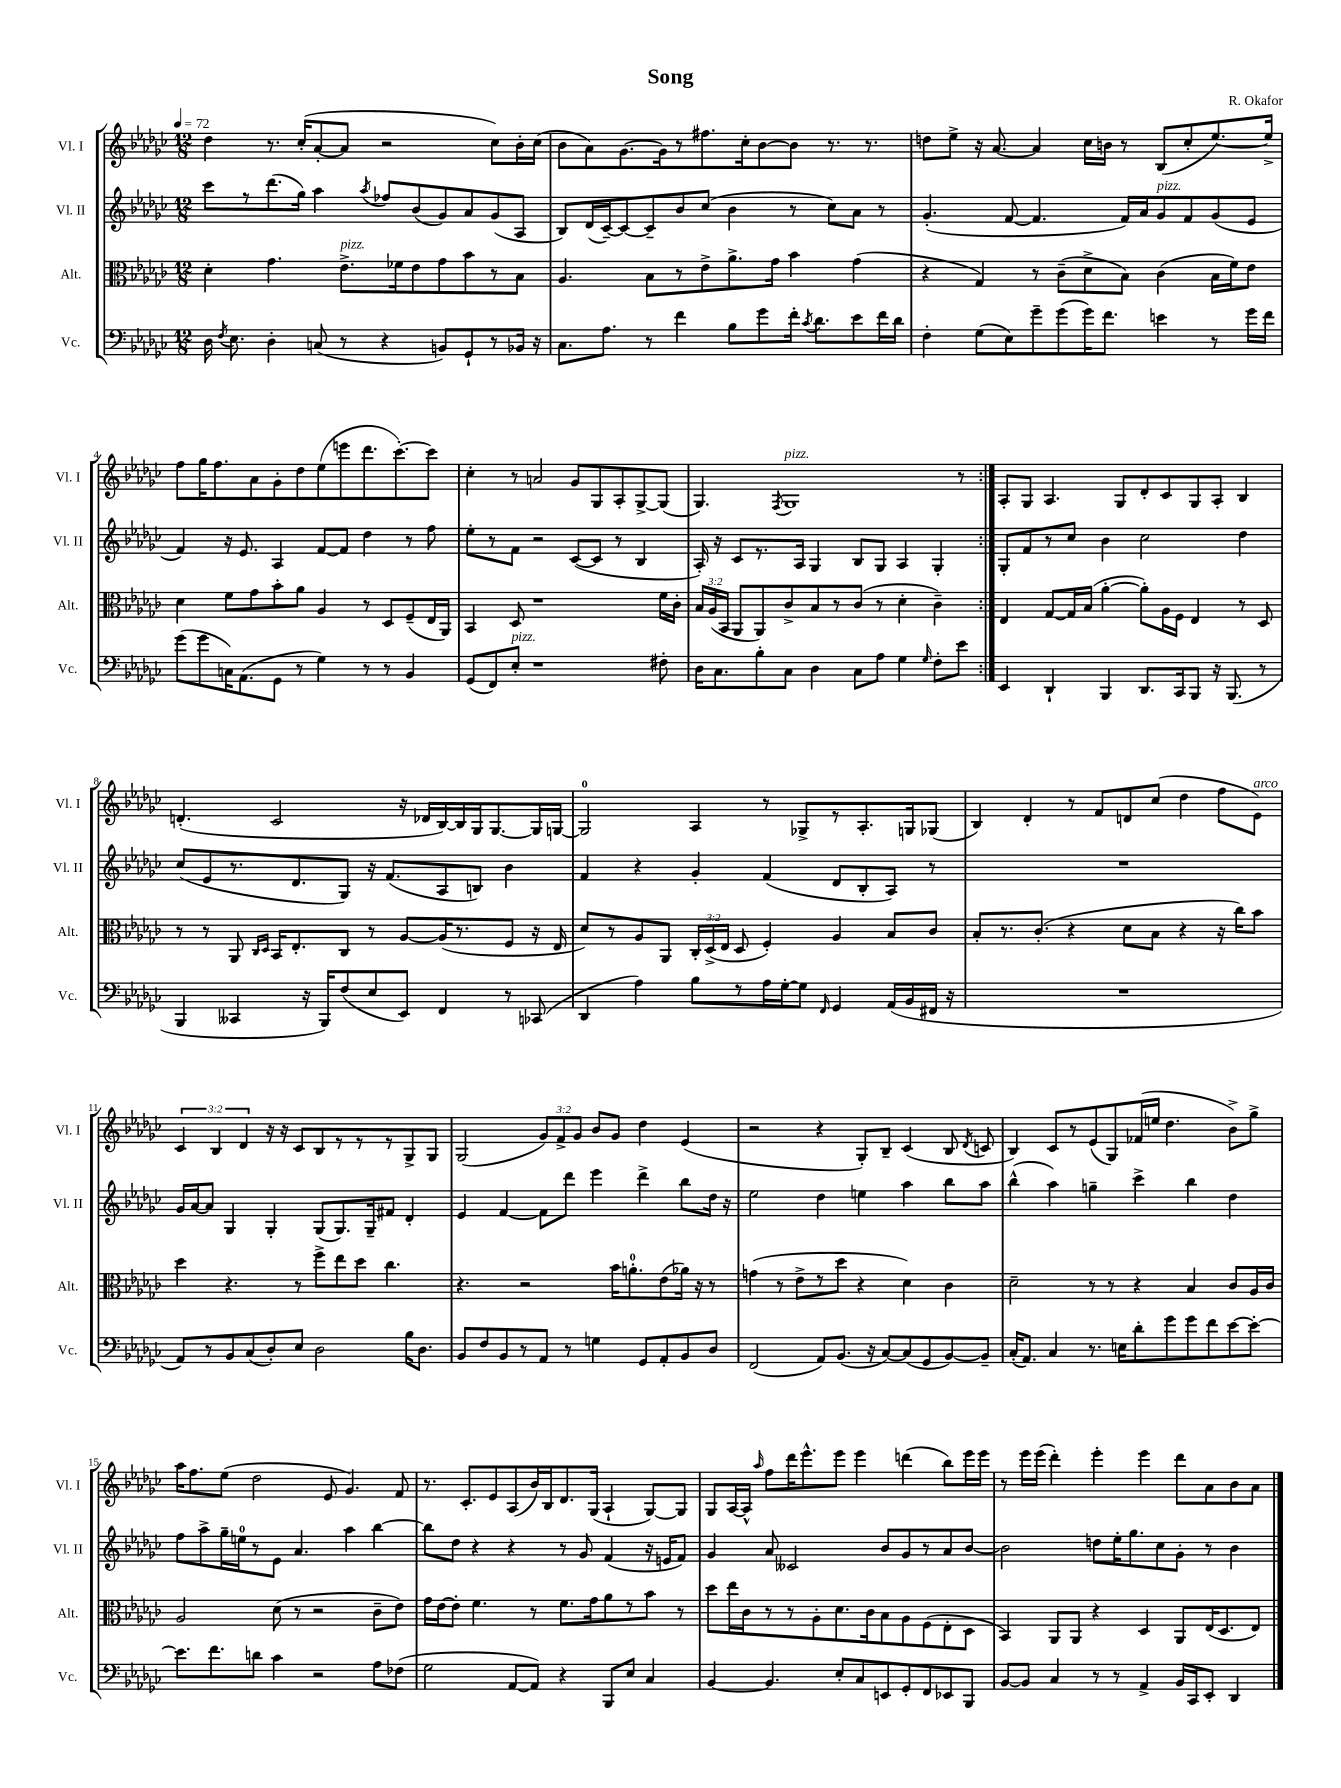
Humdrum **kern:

**kern	**kern	**kern	**kern
*staff4	*staff3	*staff2	*staff1
*clefF4	*clefC3	*clefG2	*clefG2
*k[b-e-a-d-g-c-]	*k[b-e-a-d-g-c-]	*k[b-e-a-d-g-c-]	*k[b-e-a-d-g-c-]
*M12/8	*M12/8	*M12/8	*M12/8
*MM72	*MM72	*MM72	*MM72
16D-	4d-'	8ccc-	4dd-
8qF	.	.	.
8.E-	.	.	.
.	.	8r	.
4D-'	4.g-	(8.ddd-	8.r
.	.	16gg-)	(16cc-'
(8C	.	4aa-	[8a-'
8r	8.e-^	.	8a-]
.	.	8qaa-	.
4r	.	8ff-	2r
.	16f-	.	.
.	8e-	(8b-	.
8BB)	8g-	8g-)	.
8GG-`	8b-	8a-	.
8r	8r	(8g-	8cc-)
16BB-	8B-	8A-	16b-'
16r	.	.	(16cc-
=	=	=	=
8.C-	4.A-	8B-)	8b-
.	.	(16d-	8a-)
8.A-	.	[16c-~)	.
.	.	8c-_	[8.g-
8r	8B-	8c-~]	.
.	.	.	16g-]
4f	8r	8b-	8r
.	8e-^	(8cc-	8.ff#
8B-	8.a-^	4b-	.
.	.	.	16cc-'
8g-	.	.	[8b-
.	16g-	.	.
16f'	4b-	8r	8b-]
8qc-	.	.	.
8.d-	.	.	.
.	.	8cc-)	8.r
8e-	(4g-	8a-	.
.	.	.	8.r
16f	.	8r	.
16d-	.	.	.
=	=	=	=
4F'	4r	(4.g-'	8dd
.	.	.	8ee-^
(8G-	4G-)	.	16r
.	.	.	[8.a-
8E-)	.	[8f	.
8g-~	8r	4.f]	4a-]
(8g-	(8c-~	.	.
16g-)	8d-^	.	16cc-
8.f	.	.	16b
.	8B-)	16f)	8r
.	.	16a-	.
4e	(4c-	8g-	(8B-
.	.	8f	8cc-'
8r	16B-	(8g-	[8.ee-)
.	16f)	.	.
16g-	8e-	8e-	.
16f	.	.	16ee-^]
=	=	=	=
(8g-	4d-	4f)	8ff
8g-	.	.	16gg-
.	.	.	8.ff
16C)	8f	16r	.
(8.AA-	.	8.e-	.
.	8g-	.	8a-
8GG-	8b-'	4A-	8g-'
8r	8a-	.	8dd-
4G-)	4A-	[8f	(8ee-
.	.	8f]	8eee
8r	8r	4dd-	8.ddd-
8r	8D-	.	.
.	.	.	[8.ccc-')
4BB-	(8F~	8r	.
.	16E-	8ff	8ccc-]
.	16AA-)	.	.
=	=	=	=
(8GG-	4BB-	8ee-'	4cc-'
8FF)	.	8r	.
8E-'	8D-	8f	8r
1r	1r	2r	2a
.	.	([8c-	8g-
.	.	8c-]	8G-
.	.	8r	8A-'
.	.	4B-	[8G-^
8F#'	16f	.	(8G-]
.	16c-'	.	.
=	=	=	=
16D-	24B-	16A-')	4.G-)
.	(24A-	.	.
8.C-	.	16r	.
.	24BB-	.	.
.	8AA-	8c-	.
8B-'	8AA-)	8.r	.
.	.	.	8qF
8C-	8c-^	.	1G-
.	.	16A-	.
4D-	8B-	4G-	.
.	8r	.	.
8C-	(8c-	8B-	.
8A-	8r	8G-	.
4G-	4d-'	4A-	.
16qqG-	.	.	.
8F'	4c-~)	4G-'	.
8e-	.	.	8r
=:|!	=:|!	=:|!	=:|!
4EE-	4E-	8G-'	8A-'
.	.	8f	8G-
4DD-`	[8G-	8r	4.A-
.	16G-]	8cc-	.
.	(16B-	.	.
4BBB-	[4a-'	4b-	.
.	.	.	8G-
8.DD-	8a-'])	2cc-	8d-'
.	16A-	.	8c-
16CC-	16F	.	.
8BBB-	4E-	.	8G-
16r	.	.	8A-'
(8.BBB-	.	.	.
.	8r	4dd-	4B-
8r	8D-	.	.
=	=	=	=
4BBB-	8r	(8cc-	(4.d'
.	8r	8e-	.
4CC--	8AA-	8.r	.
.	16qqC-	.	.
.	16qqD-	.	.
.	16BB-	.	2c-
.	8.E-'	8.d-	.
16r	.	.	.
16BBB-)	.	.	.
(8F	8C-	8G-)	.
8E-	8r	16r	.
.	.	(8.f	.
8EE-)	[8A-	.	16r
.	.	.	16d-
4FF	(16A-]	8A-	[16B-)
.	8.r	.	16B-]
.	.	8B)	16G-
.	.	.	[8.G-
8r	8F	4b-	.
(8CC-	16r	.	16G-]
.	16E-	.	[16G
=	=	=	=
4DD-	8d-)	4f	2G]
.	8r	.	.
4A-)	8A-	4r	.
.	8AA-	.	.
8B-	24C-'	4g-'	4A-
.	(24D-^	.	.
.	24E-	.	.
8r	8D-	.	.
16A-	4F')	(4f	8r
[16G-'	.	.	.
8G-]	.	.	8G-^
16qqFF	.	.	.
4GG-	4A-	8d-	8r
.	.	8B-'	8.A-'
(16AA-	8B-	8A-)	.
16BB-	.	.	16G
16FF#	8c-	8r	(8G-
16r	.	.	.
=	=	=	=
1.r	8B-'	1.r	4B-)
.	8.r	.	.
.	.	.	4d-'
.	(8.c-'	.	.
.	4r	.	8r
.	.	.	8f
.	8d-	.	8d
.	8B-	.	(8cc-
.	4r	.	4dd-
.	16r	.	8ff
.	16cc-)	.	.
.	8b-	.	8e-)
=	=	=	=
8AA-)	4dd-	16g-	6c-
.	.	[16a-	.
8r	.	8a-]	.
.	.	.	6B-
8BB-	4.r	4G-	.
.	.	.	6d-
(8C-	.	.	.
8D-')	.	4G-'	16r
.	.	.	16r
8E-	8r	.	8c-
2D-	8ff^	(8G-	8B-
.	8ee-	8.G-)	8r
.	8dd-	.	8r
.	.	16G-~	.
.	4.cc-	8f#	8r
16B-	.	4d-'	8G-^
8.D-	.	.	.
.	.	.	8G-
=	=	=	=
8BB-	4.r	4e-	(2G-
8F	.	.	.
8BB-	.	[4f	.
8r	2r	.	.
8AA-	.	8f]	12g-)
.	.	.	12f^
8r	.	8ddd-	.
.	.	.	12g-
4G	.	4eee-	8b-
.	16b-	.	8g-
.	8.a'	.	.
8GG-	.	4ddd-^	4dd-
8AA-'	(8e-	.	.
8BB-	16a-)	8bb-	(4e-
.	16r	.	.
8D-	8r	16dd-	.
.	.	16r	.
=	=	=	=
(2FF	(4g	2ee-	2r
.	8r	.	.
.	8e-^	.	.
8AA-)	8r	4dd-	4r
(8.BB-	8dd-	.	.
.	4r	4ee	8G-')
16r	.	.	.
[8C-)	.	.	8B-~
(8C-]	4d-)	4aa-	(4c-
8GG-	.	.	.
[8BB-)	4c-	8bb-	8B-
.	.	.	8qd-
8BB-~]	.	8aa-	8c
=	=	=	=
(16C-'	2d-~	(4bb-^^	4B-)
8.AA-)	.	.	.
4C-	.	4aa-)	8c-
.	.	.	8r
8.r	8r	4gg~	(8e-
.	8r	.	8G-)
16E	.	.	.
8d-'	4r	4ccc-^	(16f-
.	.	.	16ee
8g-	.	.	4.dd-
8g-	4B-	4bb-	.
8f	.	.	.
[8e-	8c-	4dd-	8b-^)
8e-'_	16A-	.	8gg-^
.	16c-	.	.
=	=	=	=
8.e-]	2A-	8ff	16aa-
.	.	.	8.ff
.	.	8aa-^	.
8.f	.	.	.
.	.	16gg-~	(8ee-
.	.	16ee	.
8d	.	8r	2dd-
4c-	(8d-	8e-	.
.	8r	4.a-	.
2r	2r	.	.
.	.	.	8e-
.	.	4aa-	4.g-)
8A-	8c-~	[4bb-	.
(8F-	8e-)	.	8f
=	=	=	=
2G-	16g-	8bb-]	8.r
.	[16e-	.	.
.	8e-']	8dd-	.
.	.	.	8.c-'
.	4.f	4r	.
.	.	.	8e-
[8AA-	.	4r	(8A-
8AA-])	8r	.	16b-)
.	.	.	16B-
4r	8.f	8r	8.d-
.	.	8g-	.
.	16g-	.	(16G-
8BBB-	8a-	(4f	4A-`
8E-	8r	.	.
4C-	8b-	16r	[8G-)
.	.	16e	.
.	8r	8f)	8G-]
=	=	=	=
[4BB-	8dd-	4g-	8G-
.	16ee-	.	[16A-
.	16c-	.	16A-^^]
.	.	.	16qqaa-
4.BB-]	8r	8a-	8ff
.	8r	2c--	16ddd-
.	.	.	8.eee-^^
.	8A-'	.	.
8E-'	8.d-	.	8eee-
8C-	.	.	4eee-
.	16c-	.	.
8EE	8B-	8b-	.
8GG-'	8A-	8g-	(4ddd
8FF	(8F	8r	.
8EE-	8E-'	8a-	8bb-)
8BBB-	8D-	[8b-	16eee-
.	.	.	16eee-
=	=	=	=
[8BB-	4BB-)	2b-]	8r
8BB-]	.	.	16eee-
.	.	.	(16eee-
4C-	8AA-	.	4ddd-')
.	8AA-	.	.
8r	4r	8dd	4eee-'
8r	.	16ee-'	.
.	.	8.gg-	.
4AA-^	4D-	.	4eee-
.	.	8cc-	.
16BB-	8AA-	8g-'	8ddd-
16CC-	.	.	.
8EE-'	(16E-	8r	8a-
.	8.D-	.	.
4DD-	.	4b-	8b-
.	8E-)	.	8a-
==	==	==	==
*-	*-	*-	*-
